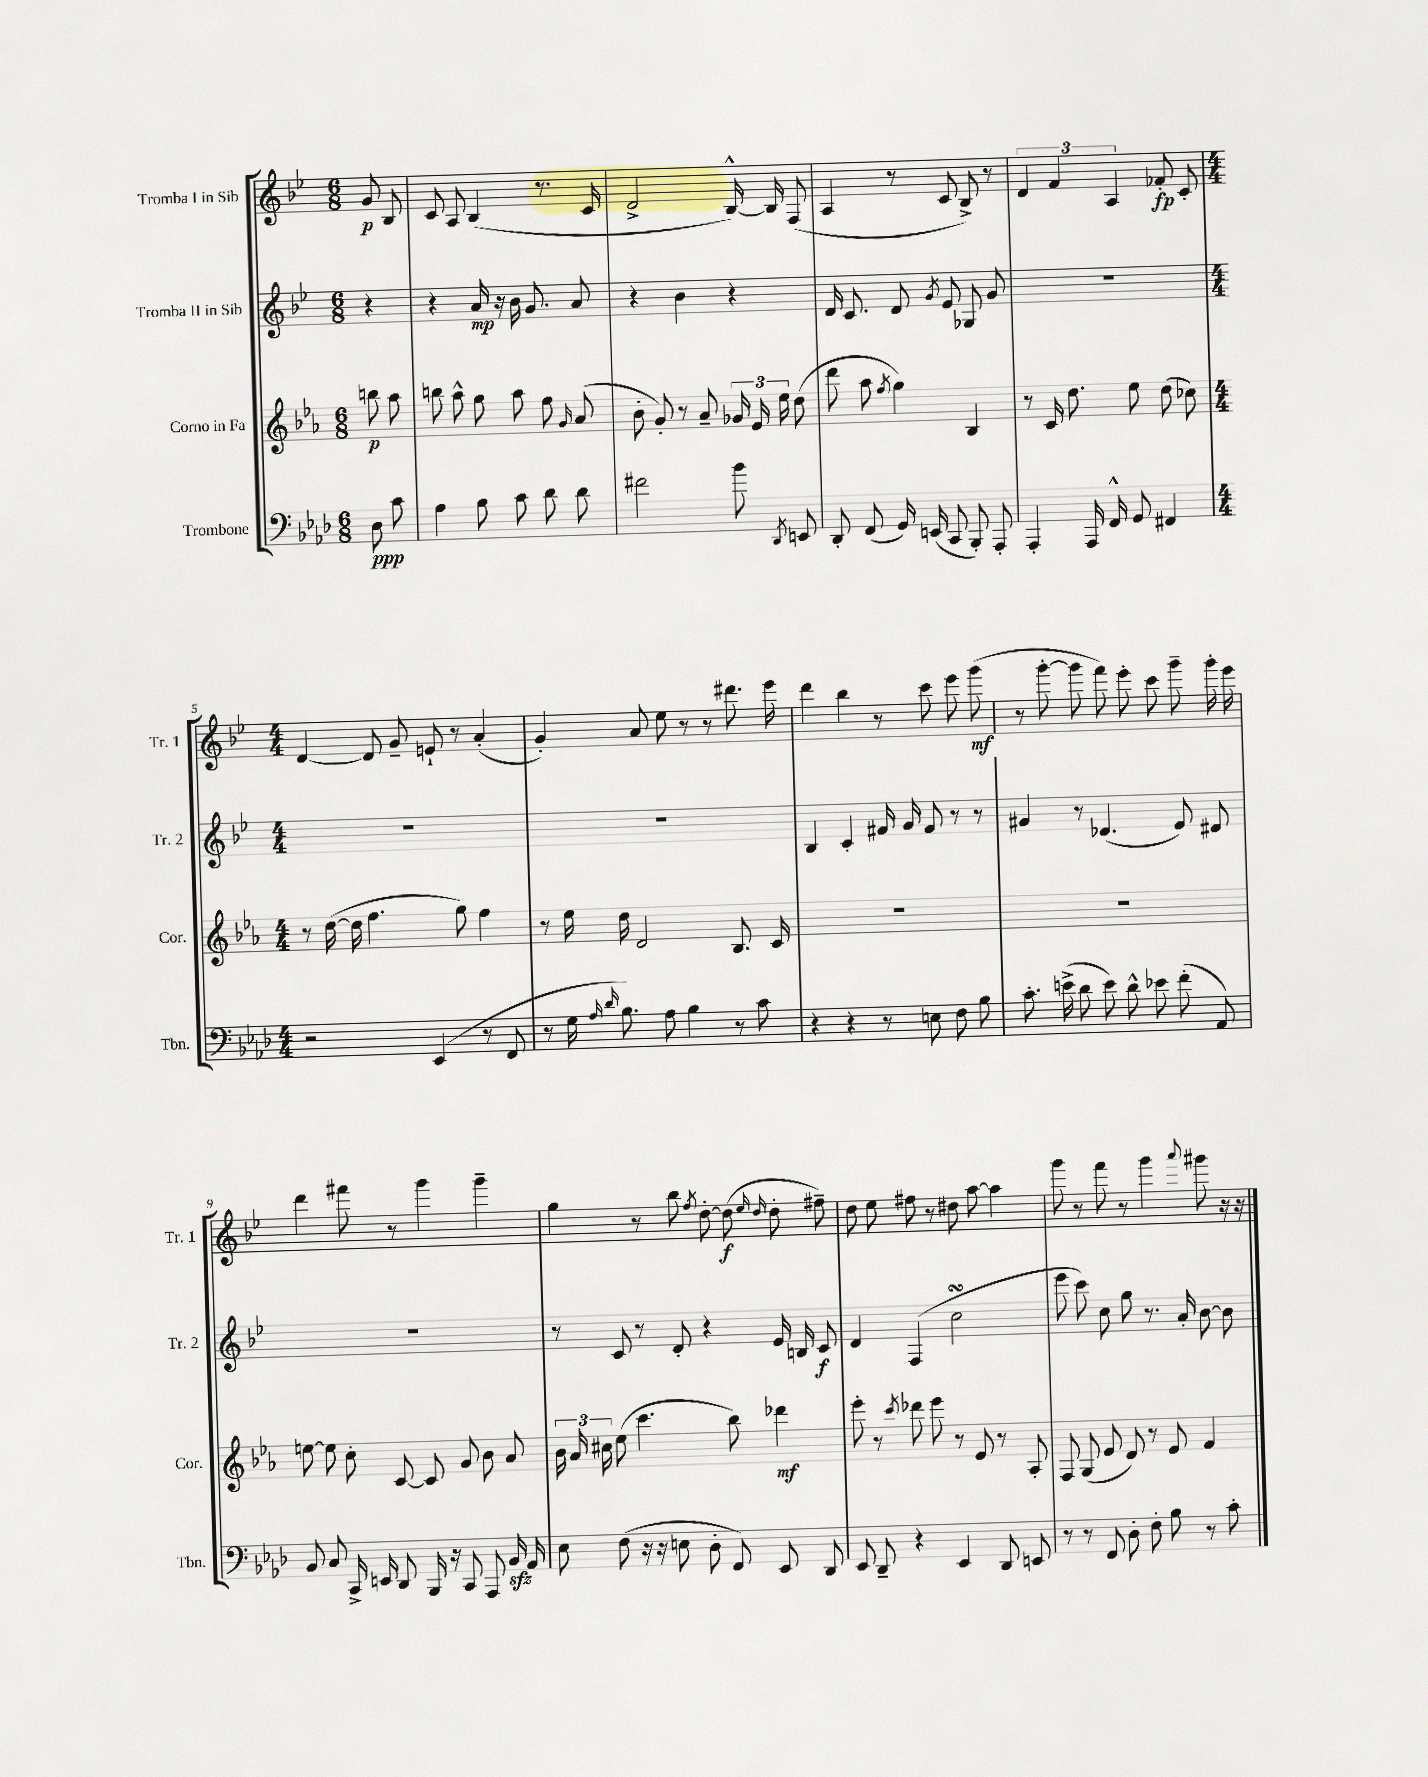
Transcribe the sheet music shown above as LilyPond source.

<<
\new StaffGroup <<
\new Staff = "s0" \with { instrumentName = "Tromba I in Sib" shortInstrumentName = "Tr. 1" } {
    \clef treble \key bes \major \numericTimeSignature \time 6/8 \partial 4
    \autoBeamOff g'8\p bes8 |
    c'8 a8 bes4( r8. c'16 |
    d'2-> bes16~-^) bes16 f8( |
    a4 r8 c'8 bes8->) r8 |
    \tuplet 3/2 { d'4 f'4 a4 } fes'8-.\fp c'8-. |
    \numericTimeSignature \time 4/4 d'4~ d'8 g'8-- e'8-! r8 a'4-.( |
    g'4-.) a'8 ees''8 r8 r8 dis'''8. ees'''16 |
    d'''4 bes''4 r8 c'''8 ees'''8 g'''8\mf( |
    r8 g'''8~-. g'''8 f'''8) ees'''8-. c'''8 g'''8-- g'''16-. ees'''16 |
    d'''4 fis'''8 r8 g'''4 g'''4-- |
    g''4 r8 bes''8 \acciaccatura { f''8 } d''8~-. d''8\f( \grace { ees''16 d''16 } d''8-. fis''8--) |
    d''8 ees''8 fis''8 r8 dis''8 a''8~ a''4 |
    g'''8 r8 f'''8 r8 g'''4 \appoggiatura { a'''8 } gis'''8 r16 r16 \bar "|." |
}
\new Staff = "s1" \with { instrumentName = "Tromba II in Sib" shortInstrumentName = "Tr. 2" } {
    \clef treble \key bes \major \numericTimeSignature \time 6/8 \partial 4
    \autoBeamOff r4 |
    r4 a'16\mp r16 bes'16 g'8. a'8 |
    r4 bes'4 r4 |
    d'16 c'8. d'8 \acciaccatura { g'8 } ees'8 ges8 g'8 |
    R2. |
    \numericTimeSignature \time 4/4 R1 |
    R1 |
    bes4 c'4-. fis'16 g'16 fis'8 r8 r8 |
    gis'4 r8 des'4.( ees'8) dis'8 |
    R1 |
    r8 c'8 r8 d'8-. r4 ees'16 b16 c'8\f |
    d'4 f4( c''2\turn |
    ees'''8 c'''8) c''8 g''8 r8. a'16-. bes'8~ bes'8 \bar "|." |
}
\new Staff = "s2" \with { instrumentName = "Corno in Fa" shortInstrumentName = "Cor." } {
    \clef treble \key ees \major \numericTimeSignature \time 6/8 \partial 4
    \autoBeamOff b''8\p aes''8 |
    b''8 aes''8-^ g''8 aes''8 f''8 \grace { g'16 } aes'8( |
    bes'8-. g'8-.) r8 aes'8-- \tuplet 3/2 { ges'16 ees'16 ees''16 } d''8( |
    d'''8 aes''8 \acciaccatura { f''8 } g''4) bes4 |
    r8 c'16 d''8. ees''8 d''8( ces''8) |
    \numericTimeSignature \time 4/4 r8 d''16~( d''16 f''4. g''8) f''4 |
    r8 ees''16 d''16 d'2 bes8. c'16 |
    R1 |
    R1 |
    e''8~ e''8 c''8-. c'8~ c'8 g'8 bes'8 aes'8 |
    \tuplet 3/2 { bes'16 aes'16 cis''16 } ees''8( c'''4. bes''8) des'''4\mf |
    ees'''8-. r8 \acciaccatura { c'''8 } des'''8 ees'''8 r8 ees'8 r8 aes8-. |
    f8 g8( ees'8 d'8) r8 ees'8 f'4 \bar "|." |
}
\new Staff = "s3" \with { instrumentName = "Trombone" shortInstrumentName = "Tbn." } {
    \clef bass \key aes \major \numericTimeSignature \time 6/8 \partial 4
    \autoBeamOff des8\ppp c'8 |
    aes4 bes8 c'8 des'8 des'8 |
    fis'2 bes'8 \acciaccatura { des,8 } e,8 |
    des,8-. f,8( g,16) e,16( c,8 bes,,8-.) aes,,8-. |
    aes,,4-. aes,,16 f,16-^ g,8 fis,4 |
    \numericTimeSignature \time 4/4 r2 ees,4( r8 f,8 |
    r8 g16 \grace { aes16 des'16 } bes8.) aes8 bes4 r8 c'8 |
    r4 r4 r8 e8 f8 bes8 |
    c'8.-. e'16->( des'8 e'8) des'8-^ ees'8 f'8-.( aes,8) |
    bes,8 c8 c,16-> e,16 des,8 bes,,16 r16 c,8 aes,,8 bes,16\sfz aes,16 |
    ees8 f8( r16 r16 e8 des8-. f,8) ees,8 des,8 |
    ees,8 des,8-- r4 ees,4 des,8 e,8 |
    r8 r8 f,8 des8-. f8-. bes8 r8 c'8-. \bar "|." |
}
>>
>>
